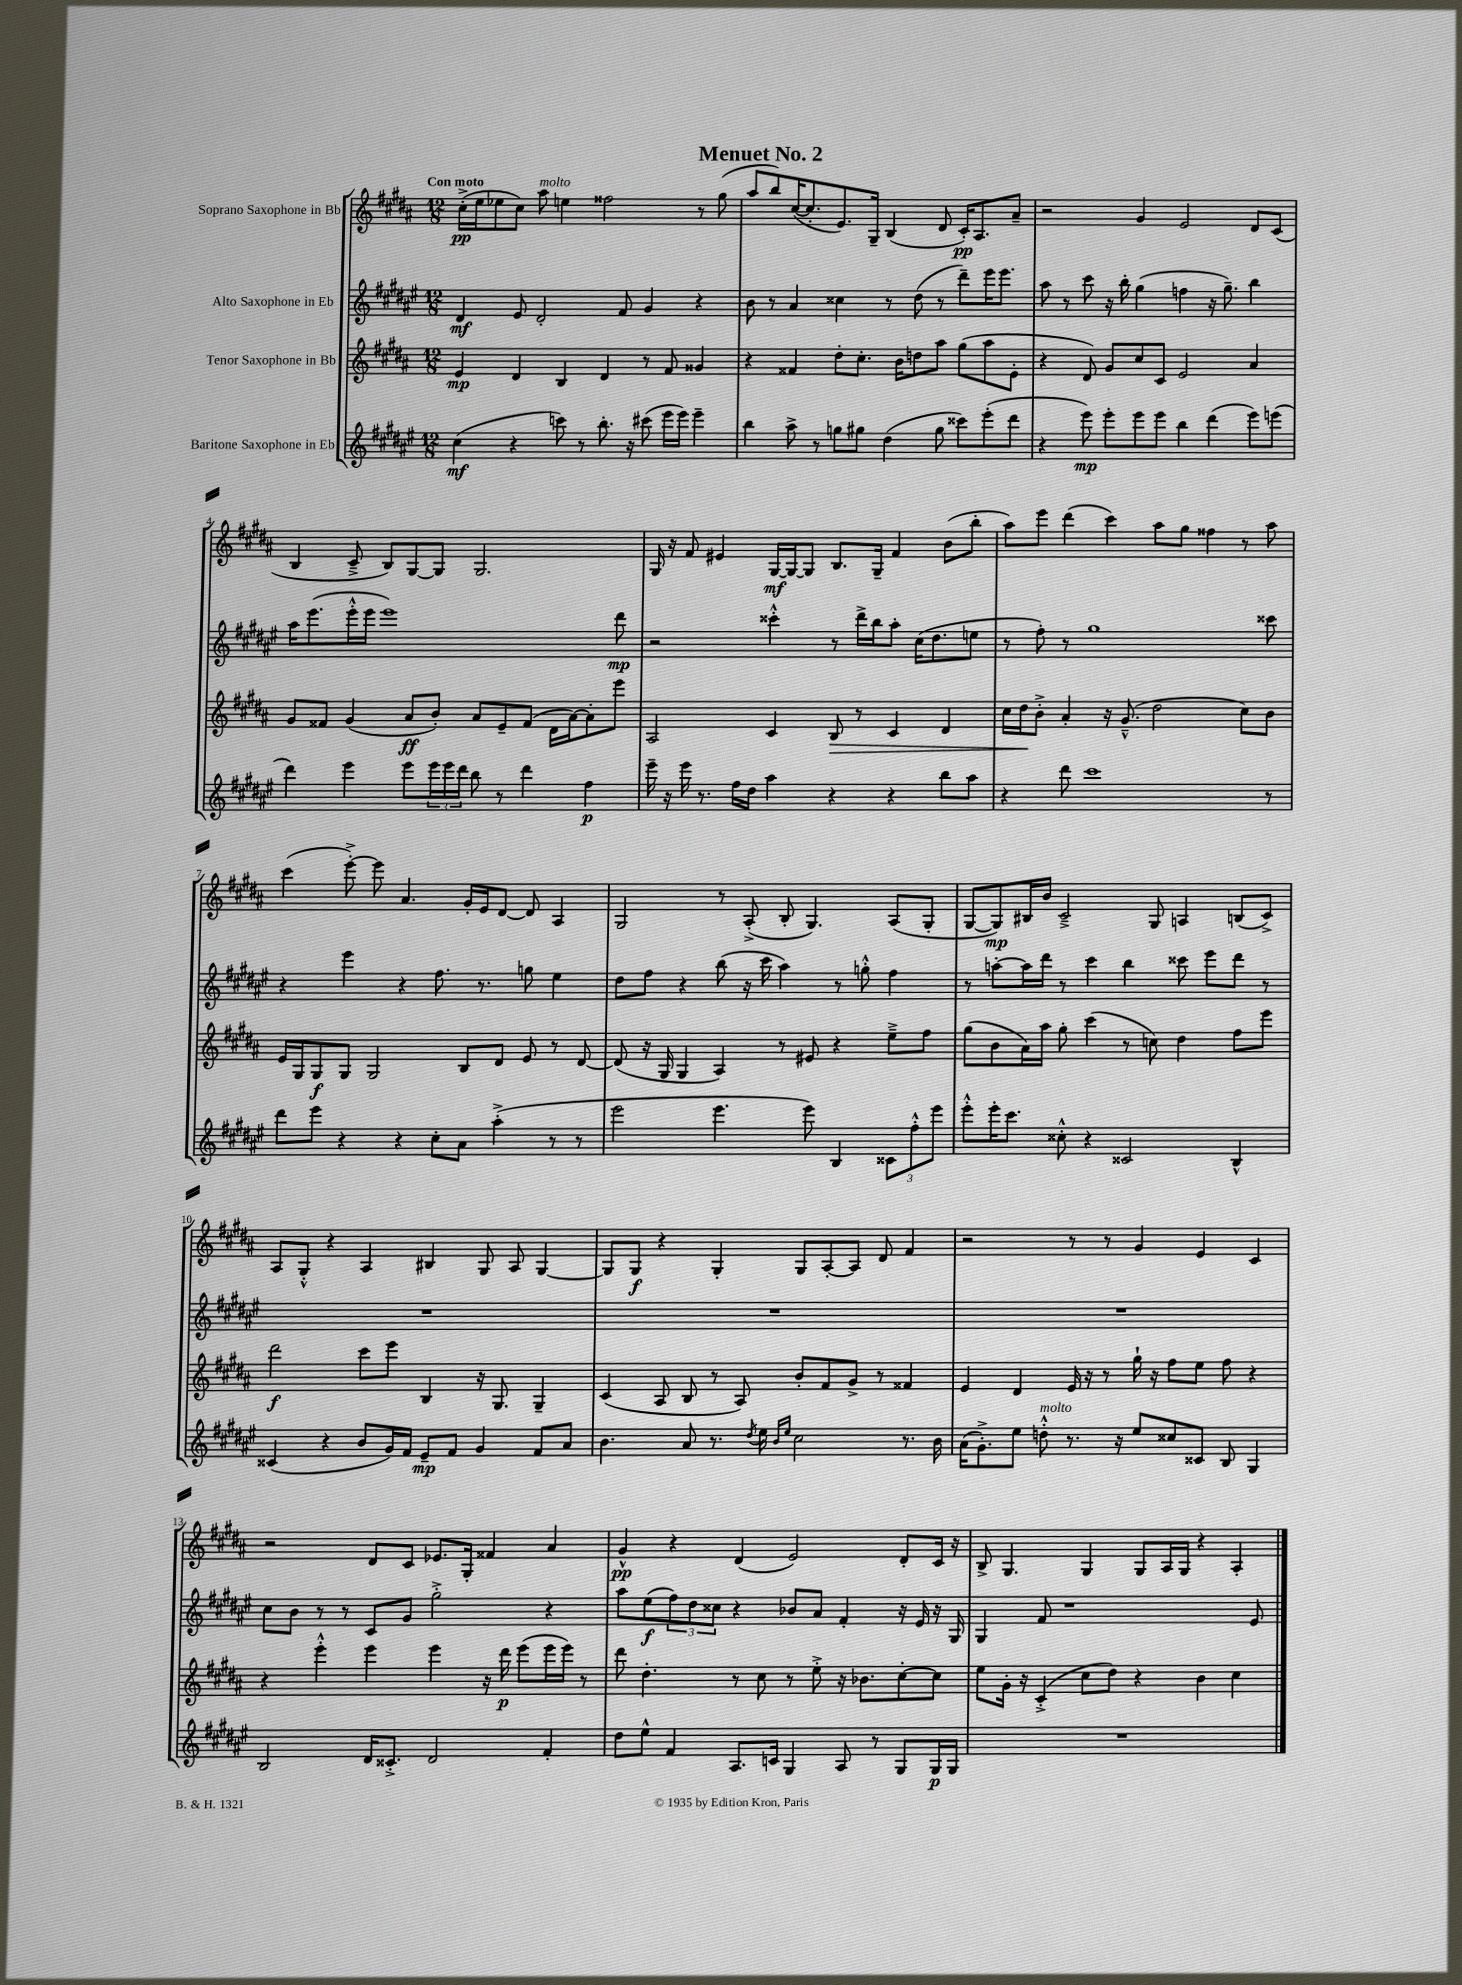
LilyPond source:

\header { title = "Menuet No. 2" }
<<
\new StaffGroup <<
\new Staff = "s0" \with { instrumentName = "Soprano Saxophone in Bb" } {
    \clef treble \key b \major \numericTimeSignature \time 12/8 \tempo "Con moto"
    cis''16-.->\pp( e''16 ees''8 cis''8) ais''8^\markup { \italic "molto" } e''4 fisis''2 r8 gis''8( |
    ais''8 b''8) cis''16~( cis''8.-. e'8.) gis16-- b4( dis'8 cis'16-.\pp) ais8. ais'8-- |
    r2 gis'4 e'2 dis'8 cis'8( |
    b4 cis'8---> b8) gis8~ gis8 gis2. |
    gis16 r16 fis'8 eis'4 gis16~\mf gis16~ gis8 b8. gis16-- fis'4 b'8( b''8-. |
    ais''8) e'''8 dis'''4( cis'''4) ais''8 gis''8 fisis''4 r8 ais''8 |
    cis'''4( e'''8~-.->) e'''8 ais'4. gis'16-. e'16 dis'8~ dis'8 ais4 |
    gis2 r8 ais8-.->( b8-. gis4.) ais8( gis8-. |
    gis8~ gis8\mp) bis16 b'16 cis'2---> gis8 a4 b8( cis'8->) |
    ais8 gis8-.-^ r4 ais4 bis4 gis8 ais8 gis4~ |
    gis8 gis8\f r4 gis4-. gis8 ais8~-. ais8 dis'8 fis'4 |
    r2 r8 r8 gis'4 e'4 cis'4 |
    r2 dis'8 cis'8 ees'8. gis16-. fisis'4 ais'4 |
    gis'4-^\pp r4 dis'4( e'2) dis'8-. cis'16 r16 |
    b8-> gis4. gis4 gis8 ais16 gis16 r4 ais4-. \bar "|." |
}
\new Staff = "s1" \with { instrumentName = "Alto Saxophone in Eb" } {
    \clef treble \key fis \major \numericTimeSignature \time 12/8
    dis'4\mf eis'8 dis'2-. fis'8 gis'4 r4 |
    b'8 r8 ais'4 cisis''4 r8 dis''8( r8 dis'''8--) eis'''16 eis'''8. |
    ais''8 r8 cis'''8 r16 b''16-. gis''4( f''4 r16 gis''8.--) b''4 |
    ais''16 eis'''8.( eis'''16-.-^ eis'''16 eis'''1) dis'''8\mp |
    r2 cisis'''4-.-^ r8 dis'''16-> b''16 ais''8-. cis''16( dis''8. e''8 |
    r8 fis''8-.) r8 gis''1 cisis'''8 |
    r4 eis'''4 r4 fis''8. r8. g''8 eis''4 |
    dis''8 fis''8 r4 b''8( r16 cis'''16 ais''4) r8 g''8-.-^ fis''4 |
    r8 a''8~-. a''16 dis'''16 r8 cis'''4 b''4 cisis'''8 eis'''8 dis'''8 r8 |
    R1. |
    R1. |
    R1. |
    cis''8 b'8 r8 r8 cis'8 gis'8 gis''2-.-> r4 |
    ais''8 eis''8\f( \tuplet 3/2 { fis''8) dis''8 cisis''8 } r4 bes'8 ais'8 fis'4-. r16 eis'16 r16 gis16 |
    gis4 fis'8 r1 eis'8 \bar "|." |
}
\new Staff = "s2" \with { instrumentName = "Tenor Saxophone in Bb" } {
    \clef treble \key b \major \numericTimeSignature \time 12/8
    e'4\mp dis'4 b4 dis'4 r8 fis'8 gisis'4 |
    r4 fisis'4 dis''8-. cis''8.-. b'16 d''8 ais''8 gis''8( ais''8 e'8-. |
    r4 dis'8) gis'8 cis''8 cis'8 e'2 ais'4 |
    gis'8 fisis'8 gis'4( ais'8\ff b'8-.) ais'8 e'8-- fisis'8( dis'16 ais'16~) ais'8-. e'''8 |
    ais2 cis'4 b8\> r8 cis'4 dis'4 |
    cis''16 dis''16\! b'8-.-> ais'4-. r16 gis'8.---^( dis''2 cis''8) b'8 |
    e'16 gis16 gis8\f gis8 gis2 b8 dis'8 e'8 r8 dis'8~ |
    dis'8( r16 gis16 gis4 ais4) r8 eis'8 r4 e''8---> fis''8 |
    gis''8( b'8 ais'16) ais''16 gis''8-. cis'''4( r8 c''8) dis''4 fis''8 e'''8 |
    dis'''2\f cis'''8 e'''8 b4 r16 gis8. gis4-- |
    cis'4( ais8 b8 r8 ais8) b'8-. fis'8 gis'8-> r8 fisis'4 |
    e'4 dis'4 e'16 r16 r8 gis''16-! r16 fis''8 e''8 fis''8 r4 |
    r4 e'''4-.-^ e'''4 e'''4 r16 dis'''16\p e'''8( e'''16 e'''16) r8 |
    dis'''8 dis''4.-. r8 cis''8 r8 e''8-.-> r16 bes'8. cis''8~-. cis''8 |
    e''8 gis'16-. r16 cis'4-.->( cis''8 dis''8) r4 b'4 cis''4 \bar "|." |
}
\new Staff = "s3" \with { instrumentName = "Baritone Saxophone in Eb" } {
    \clef treble \key fis \major \numericTimeSignature \time 12/8
    cis''4\mf( r4 c'''8) r8 b''8.-. r16 cis'''8( eis'''16 eis'''16) eis'''4-- |
    b''4 ais''8-> r8 g''8 gis''8 dis''4( gis''8 cisis'''8) eis'''8-.( dis'''8 |
    r4 eis'''8\mp) eis'''8-. eis'''8 eis'''8 b''4 dis'''4( eis'''8) e'''8( |
    dis'''4) eis'''4 eis'''8 \tuplet 3/2 { eis'''16 eis'''16 dis'''16 } b''8 r8 dis'''4 fis''4\p |
    eis'''16-- r16 eis'''16 r8. fis''16 dis''16 ais''4 r4 r4 b''8 ais''8 |
    r4 dis'''8 cis'''1 r8 |
    dis'''8 eis'''8 r4 r4 cis''8-. ais'8 ais''4-.->( r8 r8 |
    eis'''2 eis'''4. eis'''8) b4 \tuplet 3/2 { cisis'8 fis''8-.-^ eis'''8 } |
    eis'''8-.-^ eis'''16-. cis'''8. cisis''8-.-^ r4 cisis'2 b4-^ |
    cisis'4( r4 b'8 gis'16) fis'16 eis'8--\mp fis'8 gis'4 fis'8 ais'8 |
    b'4. ais'8 r8. \acciaccatura { dis''8 } eis''16 \grace { b'16 eis''16 } cis''2 r8. b'16 |
    ais'16( gis'8.-.->) eis''8 d''8-.-^^\markup { \italic "molto" } r8. r16 eis''8 cisis''8 cisis'8 b8 gis4 |
    b2 dis'16 cisis'8.-.-> dis'2 fis'4-. |
    dis''8 eis''8-^ fis'4 ais8. c'16 gis4 ais8 r8 gis8 gis16\p gis16 |
    R1. \bar "|." |
}
>>
>>
